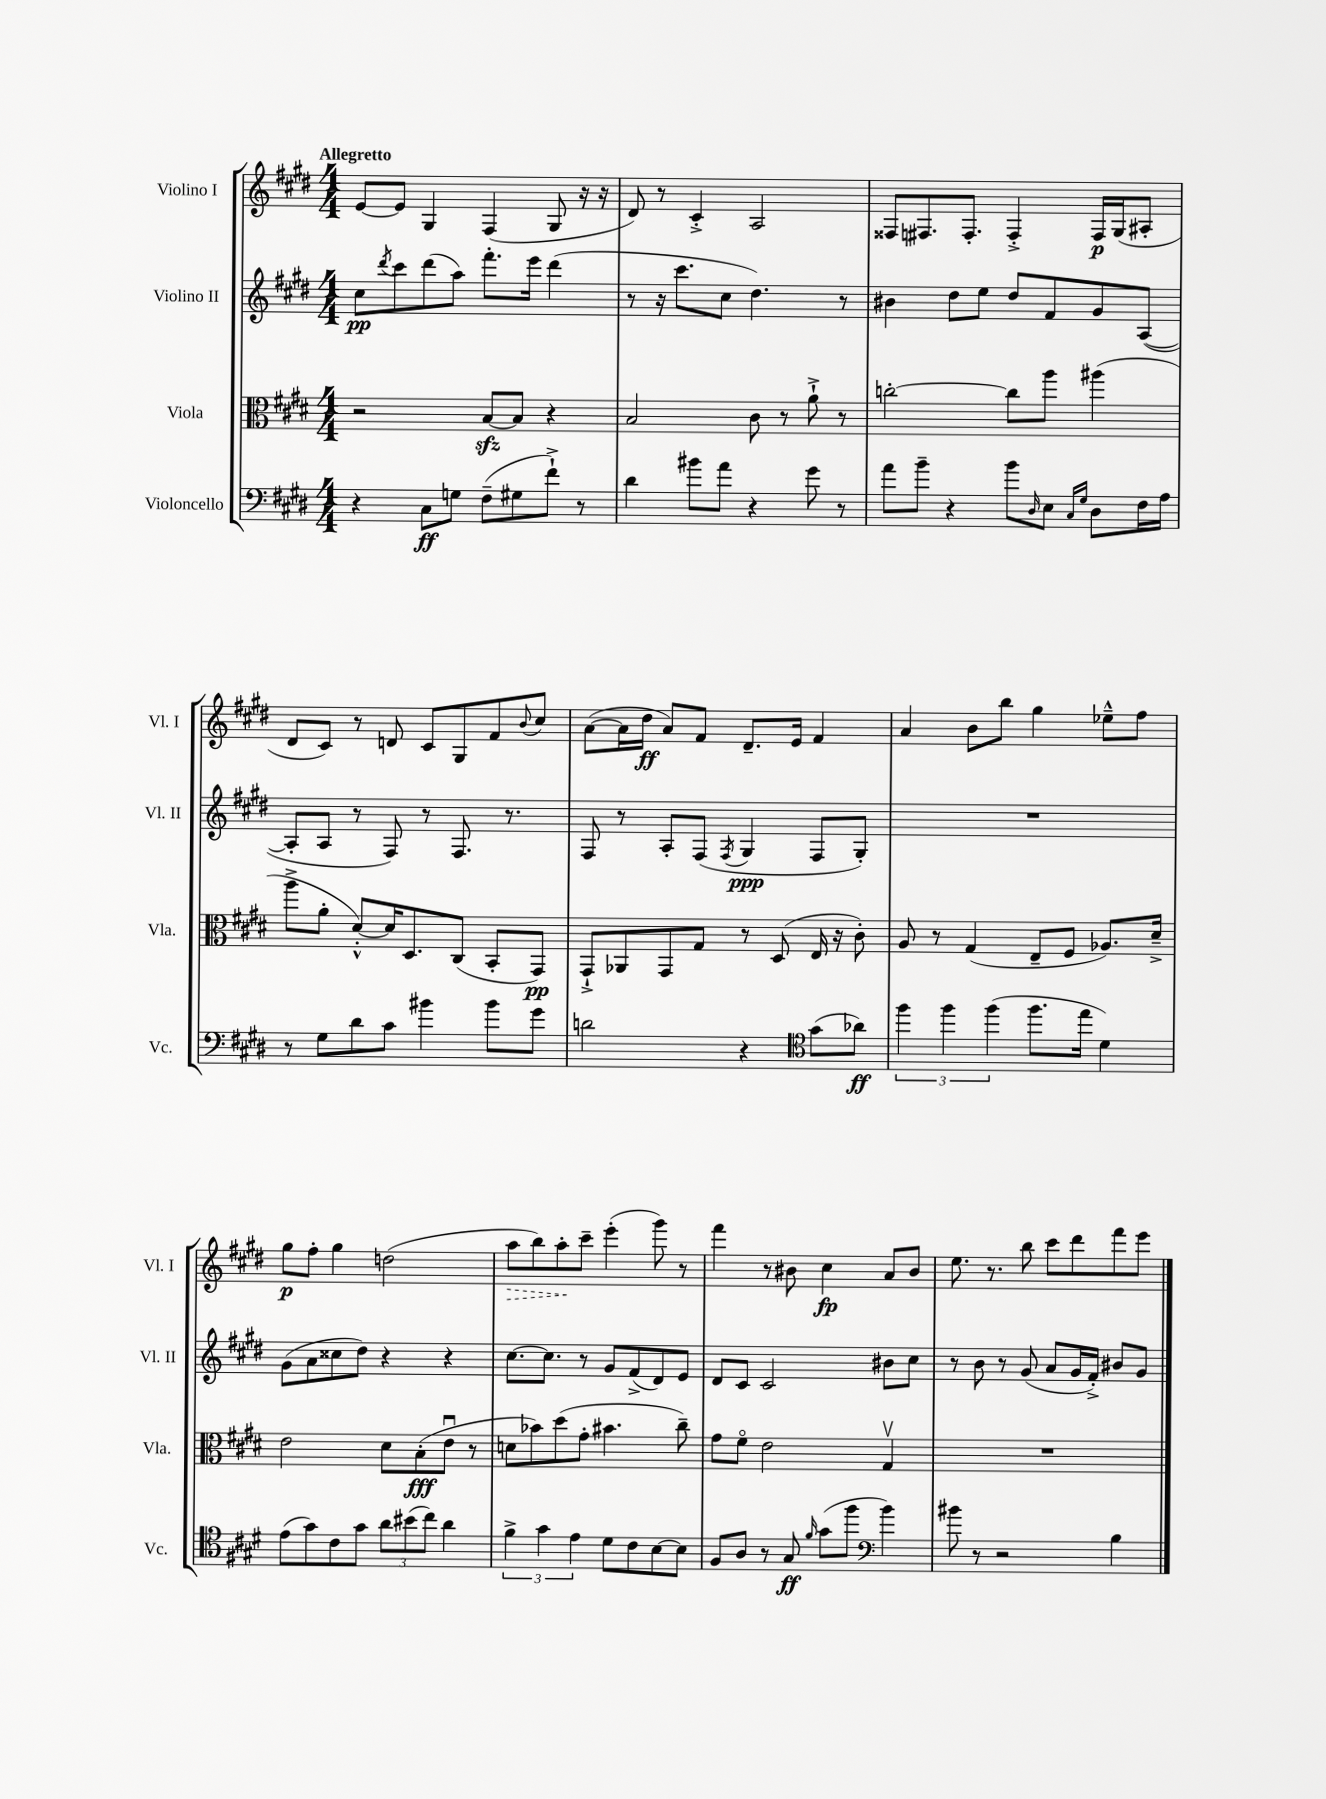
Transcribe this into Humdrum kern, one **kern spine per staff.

**kern	**kern	**kern	**kern
*staff4	*staff3	*staff2	*staff1
*clefF4	*clefC3	*clefG2	*clefG2
*k[f#c#g#d#]	*k[f#c#g#d#]	*k[f#c#g#d#]	*k[f#c#g#d#]
*M4/4	*M4/4	*M4/4	*M4/4
4r	2r	8cc#	[8e
.	.	8qddd#	.
.	.	8ccc#	8e]
8C#	.	(8ddd#	4G#
8G	.	8aa)	.
(8F#~	[8B	8.fff#'	(4F#
8G#	8B]	.	.
.	.	16eee	.
8f#`^)	4r	(4ddd#	8G#
8r	.	.	16r
.	.	.	16r
=	=	=	=
4d#	2B	8r	8d#)
.	.	16r	8r
.	.	8.ccc#	.
8b#	.	.	4c#'^
8a	.	8cc#	.
4r	8c#	4.dd#)	2A
.	8r	.	.
8g#	8a`^	.	.
8r	8r	8r	.
=	=	=	=
8a	[2cc'	4b#	8F##
8b~	.	.	8.F#
4r	.	8dd#	.
.	.	.	8.F#'
.	.	8ee	.
8b	8cc]	8dd#	4F#'^
16qqD#	.	.	.
8E	8aa	8f#	.
16qqC#	.	.	.
16qqG#	.	.	.
8D#	(4aa#	8g#	16F#
.	.	.	(16G#
16F#	.	([8A	8A#'
16A	.	.	.
=	=	=	=
8r	8aa^	8A']	8d#
8G#	8a'	8A	8c#)
8d#	[8d#'^^)	8r	8r
8c#	16d#]	8F#)	8d
.	8.D#	.	.
4b#	.	8r	8c#
.	(8C#	8.F#	8G#
8b#	8BB'	.	8f#
.	.	8.r	.
.	.	.	8qqb
8g#	8GG#)	.	8cc#
=	=	=	=
2d	8GG#`^	8F#	([8a
.	8AA-	8r	16a]
.	.	.	16dd#
.	8GG#	8A'	8a)
.	8G#	(8F#	8f#
.	.	8qF#	.
4r	8r	4G#	8.d#~
.	(8D#	.	.
.	.	.	16e
*clefC4	*	*	*
(8g#	16E	8F#	4f#
.	16r	.	.
8a-)	8c#')	8G#')	.
=	=	=	=
6ff#	8A	1r	4a
.	8r	.	.
6ff#	.	.	.
.	(4G#	.	8b
(6ff#	.	.	.
.	.	.	8bb
8.ff#	8E~	.	4gg#
.	8F#	.	.
16ee	.	.	.
4d#)	8.A-)	.	8ee-~^^
.	.	.	8ff#
.	16d#~^	.	.
=	=	=	=
(8e	2e	(8g#	8gg#
8g#)	.	8a	8ff#'
8c#	.	8cc##	4gg#
8g#	.	8dd#)	.
12a	8d#	4r	(2dd
(12b#	.	.	.
.	(8B'	.	.
12cc#)	.	.	.
4a	8eu	4r	.
.	8r	.	.
=	=	=	=
6f#^	8d	[8.cc#	8aa
.	8b-)	.	8bb)
6g#	.	.	.
.	.	8.cc#]	.
.	(8dd#	.	8aa'
6e	.	.	.
.	8g#'	8r	8ccc#~
8d#	4.b#	8g#	(4eee'
8c#	.	(8f#^	.
[8B	.	8d#)	8ggg#)
8B]	8cc#~)	8e	8r
=	=	=	=
8F#	8g#	8d#	4fff#
8A	8f#o	8c#	.
8r	2e	2c#	8r
8G#	.	.	8b#
16qqf#	.	.	.
(8g#	.	.	4cc#
8ff#	.	.	.
*clefF4	*	*	*
4b)	4G#v	8b#	8a
.	.	8cc#	8b#
=	=	=	=
8b#	1r	8r	8.ee
8r	.	8b	.
.	.	.	8.r
2r	.	8r	.
.	.	(8g#	8bb
.	.	8a	8ccc#
.	.	16g#	8ddd#
.	.	16f#'^)	.
4B	.	8b#	8fff#
.	.	8g#	8eee
==	==	==	==
*-	*-	*-	*-
